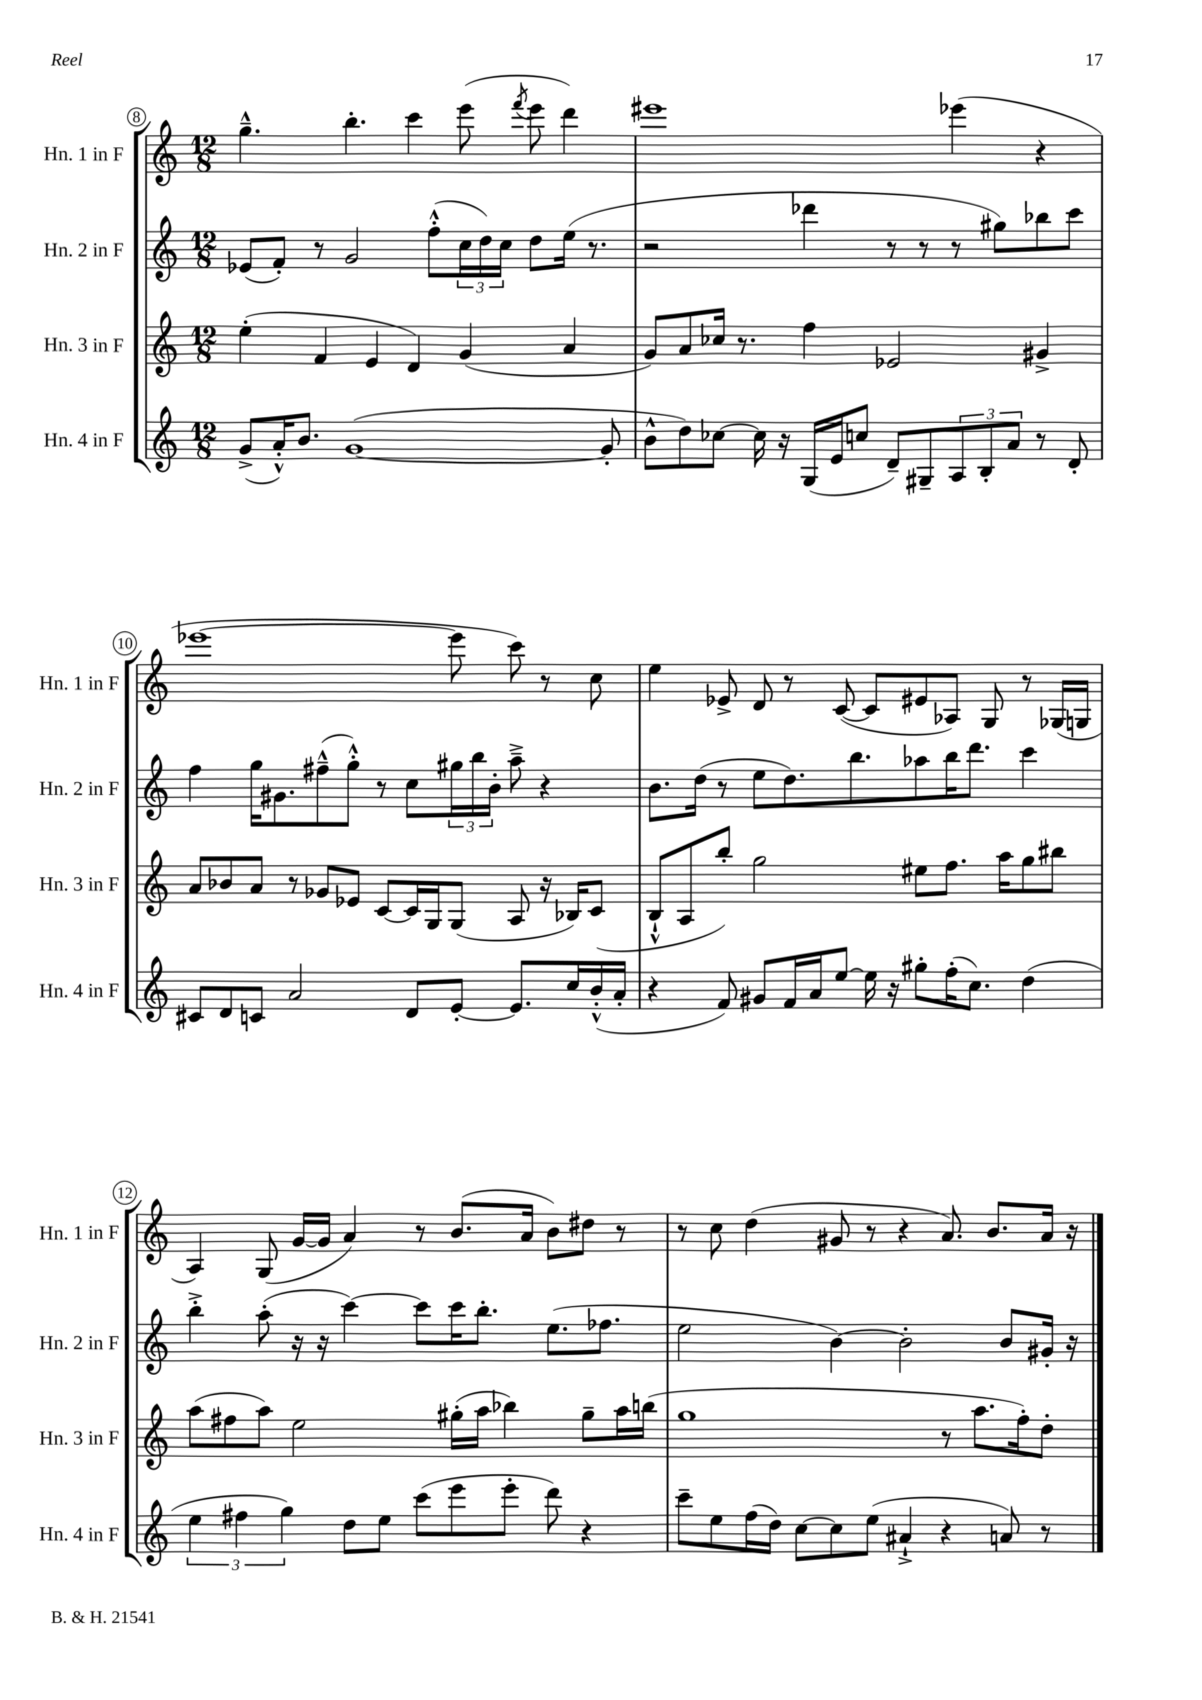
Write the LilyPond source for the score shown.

<<
\new StaffGroup <<
\new Staff = "s0" \with { instrumentName = "Hn. 1 in F" shortInstrumentName = "Hn. 1 in F" } {
    \clef treble \key c \major \numericTimeSignature \time 12/8
    g''4.---^ b''4.-. c'''4 e'''8( \acciaccatura { f'''8 } e'''8 d'''4) |
    eis'''1 ees'''4( r4 |
    ees'''1~ ees'''8 c'''8) r8 c''8 |
    e''4 ees'8-> d'8 r8 c'8~( c'8 eis'8 aes8) g8 r8 ges16( g16 |
    a4) g8( g'16~ g'16 a'4) r8 b'8.( a'16 b'8) dis''8 r8 |
    r8 c''8 d''4( gis'8 r8 r4 a'8.) b'8. a'16 r16 \bar "|." |
}
\new Staff = "s1" \with { instrumentName = "Hn. 2 in F" shortInstrumentName = "Hn. 2 in F" } {
    \clef treble \key c \major \numericTimeSignature \time 12/8
    ees'8( f'8-.) r8 g'2 f''8-.-^( \tuplet 3/2 { c''16 d''16) c''16 } d''8 e''16( r8. |
    r2 des'''4 r8 r8 r8 gis''8) bes''8 c'''8 |
    f''4 g''16 gis'8. fis''8---^( g''8-.-^) r8 c''8 \tuplet 3/2 { gis''16 b''16 b'16-. } a''8---> r4 |
    b'8. d''16( r8 e''8 d''8.) b''8. aes''8 b''16 d'''8. c'''4 |
    b''4-.-> a''8-.( r16 r16 c'''4~) c'''8 c'''16 b''8.-. e''8.( fes''8. |
    e''2 b'4~) b'2-. b'8 gis'16-. r16 \bar "|." |
}
\new Staff = "s2" \with { instrumentName = "Hn. 3 in F" shortInstrumentName = "Hn. 3 in F" } {
    \clef treble \key c \major \numericTimeSignature \time 12/8
    e''4-.( f'4 e'4 d'4) g'4( a'4 |
    g'8) a'8 ces''16 r8. f''4 ees'2 gis'4-> |
    a'8 bes'8 a'8 r8 ges'8 ees'8 c'8~ c'16 g16 g8( a8 r16 bes16) c'8( |
    b8-!-^ a8 b''8-.) g''2 eis''8 f''8. a''16 g''8 bis''8 |
    a''8( fis''8 a''8) e''2 gis''16-.( a''16 bes''4) gis''8-- a''16 b''16( |
    g''1 r8 a''8. f''16-.) d''8-. \bar "|." |
}
\new Staff = "s3" \with { instrumentName = "Hn. 4 in F" shortInstrumentName = "Hn. 4 in F" } {
    \clef treble \key c \major \numericTimeSignature \time 12/8
    g'8->( a'16-.-^) b'8. g'1~( g'8-. |
    b'8-^ d''8) ces''8~ ces''16 r16 g16( e'16 c''8 d'8--) gis8-- \tuplet 3/2 { a8 b8-. a'8 } r8 d'8-. |
    cis'8 d'8 c'8 a'2 d'8 e'8~-. e'8. c''16 b'16-.-^( a'16-. |
    r4 f'8) gis'8 f'16 a'16 e''8~ e''16 r16 gis''8-. f''16-.( c''8.) d''4( |
    \tuplet 3/2 { e''4 fis''4 g''4) } d''8 e''8 c'''8( e'''8 e'''8-. d'''8) r4 |
    c'''8-- e''8 f''16( d''16) c''8~ c''8 e''8( ais'4-!-> r4 a'8) r8 \bar "|." |
}
>>
>>
\layout { \context { \Score currentBarNumber = #8 \override BarNumber.stencil = #(make-stencil-circler 0.1 0.3 ly:text-interface::print) } }
